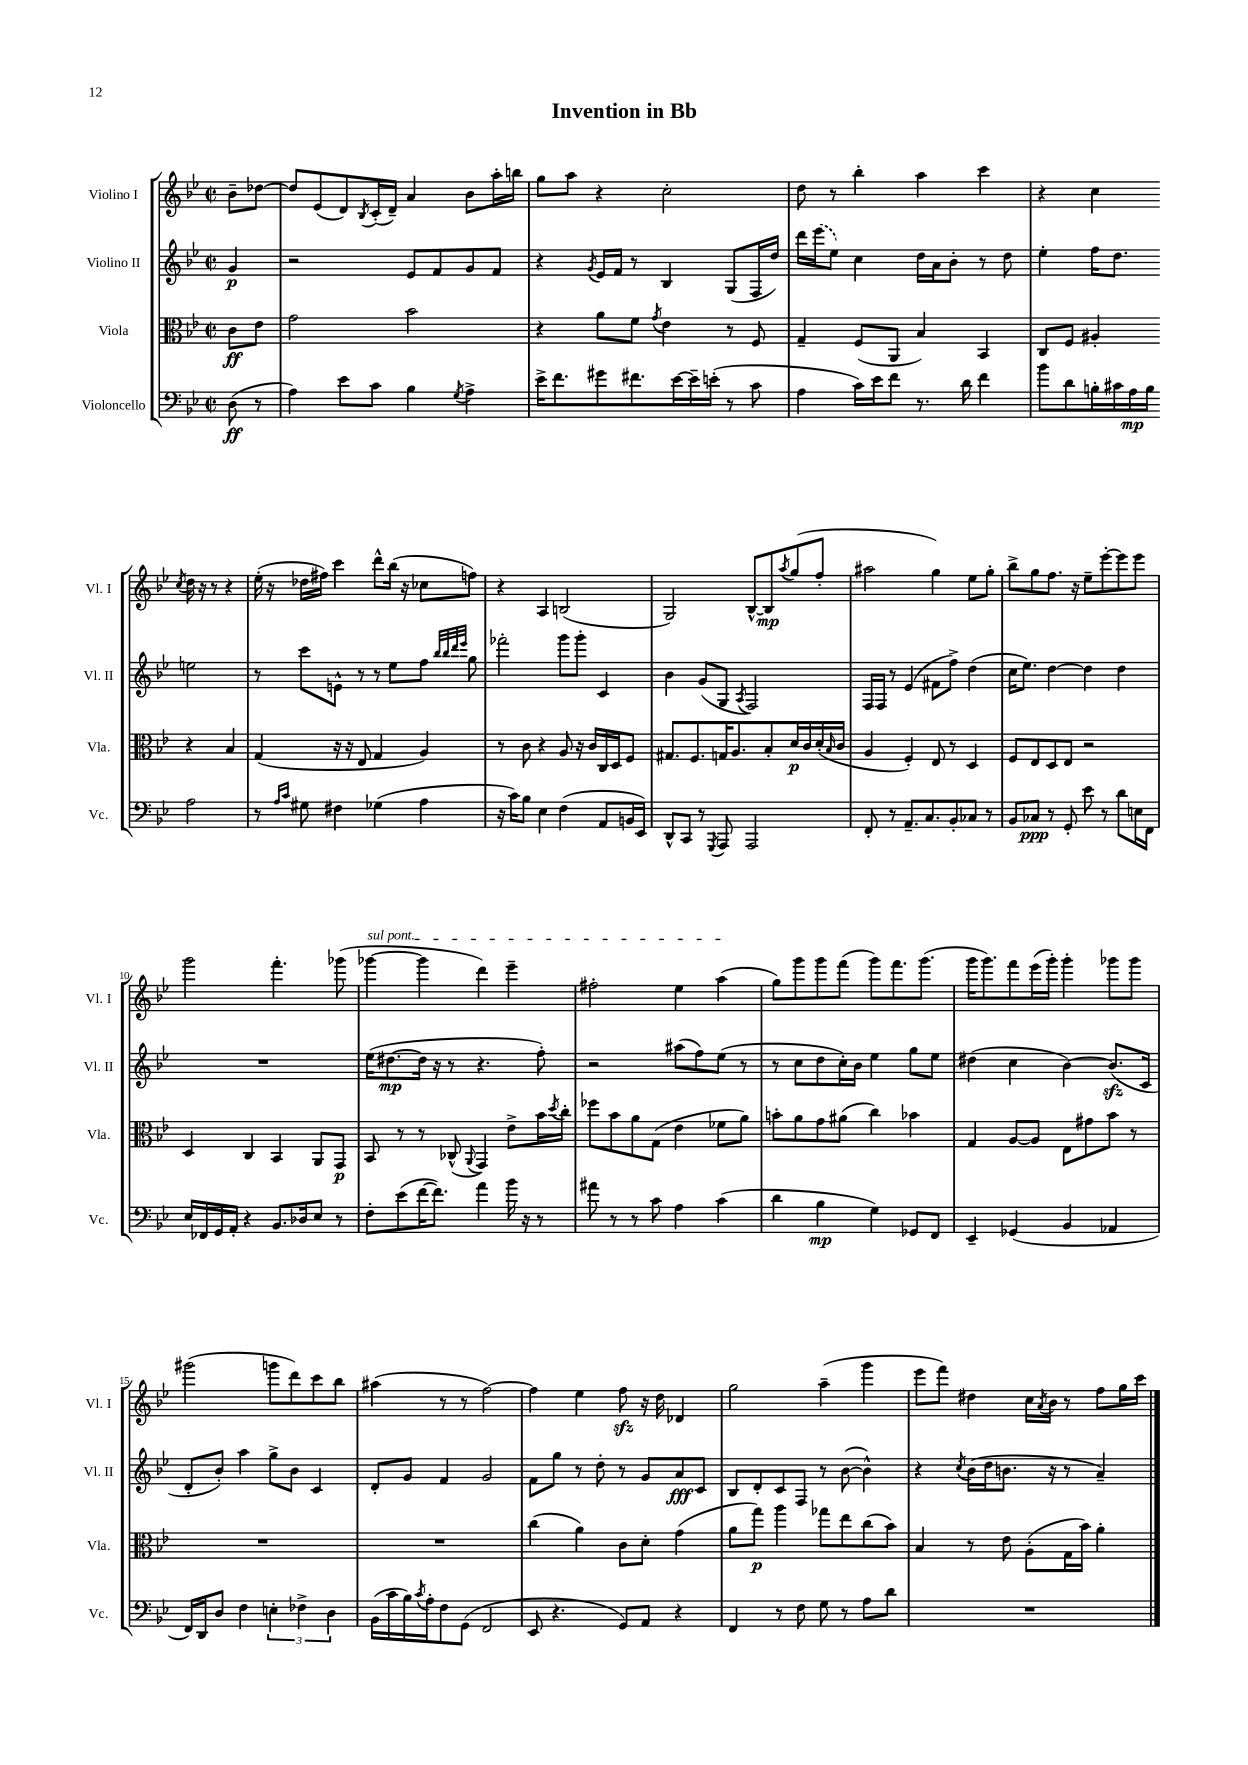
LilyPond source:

\header { title = "Invention in Bb" }
<<
\new StaffGroup <<
\new Staff = "s0" \with { instrumentName = "Violino I" shortInstrumentName = "Vl. I" } {
    \clef treble \key bes \major \defaultTimeSignature \time 2/2 \partial 4
    bes'8-- des''8~ |
    des''8 ees'8( d'8) \acciaccatura { bes8 } c'16-.( d'16--) a'4 bes'8 a''16-. b''16 |
    g''8 a''8 r4 c''2-. |
    d''8 r8 bes''4-. a''4 c'''4 |
    r4 c''4 \acciaccatura { c''8 } d''16 r16 r8 r4 |
    ees''16-.( r16 des''16 fis''16) c'''4 d'''8-^ bes''16( r16 ces''8 f''8) |
    r4 a4 b2( |
    g2) bes8~-^ bes8\mp \acciaccatura { a''8 } g''8( f''8-. |
    ais''2 g''4) ees''8 g''8-. |
    bes''8-> g''8 f''8. r16 ees''8-- ees'''8~-. ees'''8 ees'''8 |
    g'''2 f'''4.-. ges'''8( |
    \once \override TextSpanner.bound-details.left.text = \markup { \italic "sul pont." } ges'''4~\startTextSpan ges'''4 d'''4) ees'''4-- |
    fis''2-. ees''4 a''4\stopTextSpan( |
    g''8) g'''8 g'''8 f'''8( g'''8) f'''8. g'''8.( |
    g'''16 g'''8.) f'''8 ees'''16( g'''16-.) g'''4-. ges'''8 ges'''8 |
    gis'''2( g'''8 d'''8) c'''8 bes''8 |
    ais''4( r8 r8 f''2~) |
    f''4 ees''4 f''8\sfz r16 d''16 des'4 |
    g''2 a''4--( g'''4 |
    ees'''8 f'''8) dis''4 c''16 \acciaccatura { a'8 } bes'16 r8 f''8 g''16 c'''16 \bar "|." |
}
\new Staff = "s1" \with { instrumentName = "Violino II" shortInstrumentName = "Vl. II" } {
    \clef treble \key bes \major \defaultTimeSignature \time 2/2 \partial 4
    g'4\p |
    r2 ees'8 f'8 g'8 f'8 |
    r4 \acciaccatura { g'8 } ees'16 f'16 r8 bes4 g8( f16 d''16) |
    d'''16 \once \slurDashed ees'''16( ees''8) c''4 d''16 a'16 bes'8-. r8 d''8 |
    ees''4-. f''16 d''8. e''2 |
    r8 c'''8 e'8-^ r8 r8 ees''8 f''8 \grace { bes''32 bes''32 d'''32 ees'''32 } g''8 |
    fes'''2-. g'''8 g'''8-. c'4 |
    bes'4 g'8( g8 \acciaccatura { a8 } f2) |
    f16 f16 r8 ees'4( fis'8 f''8->) d''4( |
    c''16 ees''8.) d''4~ d''4 d''4 |
    R1 |
    ees''16( dis''8.~\mp dis''16 r16 r8 r4. f''8-.) |
    r2 ais''8( f''8) ees''8( r8 |
    r8 c''8 d''8 c''16-.) bes'16 ees''4 g''8 ees''8 |
    dis''4( c''4 bes'4~) bes'8.\sfz( c'16 |
    d'8-. bes'8-.) a''4 g''8-> bes'8 c'4 |
    d'8-. g'8 f'4 g'2 |
    f'8 g''8 r8 d''8-. r8 g'8 a'8\fff c'8 |
    bes8 d'8-. c'8 f8 r8 bes'8~( bes'4-^) |
    r4 \acciaccatura { c''8 } bes'16( d''16 b'8. r16 r8 a'4--) \bar "|." |
}
\new Staff = "s2" \with { instrumentName = "Viola" shortInstrumentName = "Vla." } {
    \clef alto \key bes \major \defaultTimeSignature \time 2/2 \partial 4
    c'8\ff ees'8 |
    g'2 bes'2 |
    r4 a'8 f'8 \acciaccatura { g'8 } ees'4 r8 f8 |
    g4-- f8( a,8 bes4) bes,4 |
    c8 f8 ais4-. r4 bes4 |
    g4( r16 r16 ees8 g4 a4) |
    r8 c'8 r4 a8 r16 c'16 c16 d16 f8 |
    gis8. f8. g16 a8. bes8-. d'16\p c'16 d'16-.( \grace { bes16 } c'16 |
    a4 f4-.) ees8 r8 d4 |
    f8 ees8 d8 ees8 r2 |
    d4 c4 bes,4 a,8 g,8\p |
    bes,8 r8 r8 ces8-^( \appoggiatura { a,8 } g,4) ees'8-> bes'16 \acciaccatura { d''8 } c''16-. |
    fes''8 bes'8 a'8 g8( ees'4 fes'8 a'8) |
    b'8-. a'8 g'8 ais'8( c''4) bes'4 |
    g4 a8~ a8 ees8 gis'8 bes'8 r8 |
    R1 |
    R1 |
    c''4( a'4) c'8 d'8-. g'4( |
    a'8 g''8\p) a''4 ges''8 ees''8 c''8( bes'8) |
    bes4 r8 ees'8 a8-.( g16 bes'16) a'4-. \bar "|." |
}
\new Staff = "s3" \with { instrumentName = "Violoncello" shortInstrumentName = "Vc." } {
    \clef bass \key bes \major \defaultTimeSignature \time 2/2 \partial 4
    d8\ff( r8 |
    a4) ees'8 c'8 bes4 \acciaccatura { g8 } a4-> |
    ees'16-> f'8. gis'8 fis'8. ees'16~ ees'16-- e'16-.( r8 c'8 |
    a4 c'16) ees'16 f'8 r8. d'16 f'4 |
    bes'8 d'8 b16-. cis'16 a16\mp b16 a2 |
    r8 \grace { a16 c'16 } gis8 fis4 ges4( a4 |
    r16 c'16) bes8 ees4 f4( a,8 b,16 ees,16) |
    d,8-^ c,8 r8 \acciaccatura { g,,8 } a,,8 a,,2 |
    f,8-. r8 a,8.-- c8. bes,8-. ces8 r8 |
    bes,8 ces8\ppp r8 g,8-. ees'8 r8 d'8 e16 f,16 |
    ees16 fes,16 g,16 a,16-. r4 bes,8. des16 ees8 r8 |
    f8-. ees'8( f'16~ f'8.) a'4 bes'16 r16 r8 |
    ais'8 r8 r8 c'8 a4 c'4( |
    d'4 bes4\mp g4) ges,8 f,8 |
    ees,4-- ges,4( bes,4 aes,4 |
    f,16) d,16 d8 f4 \tuplet 3/2 { e4-. fes4-> d4 } |
    bes,16( c'16 bes16) \acciaccatura { c'8 } a16-. f8 g,8( f,2 |
    ees,8 r4. g,8) a,8 r4 |
    f,4 r8 f8 g8 r8 a8 d'8 |
    R1 \bar "|." |
}
>>
>>
